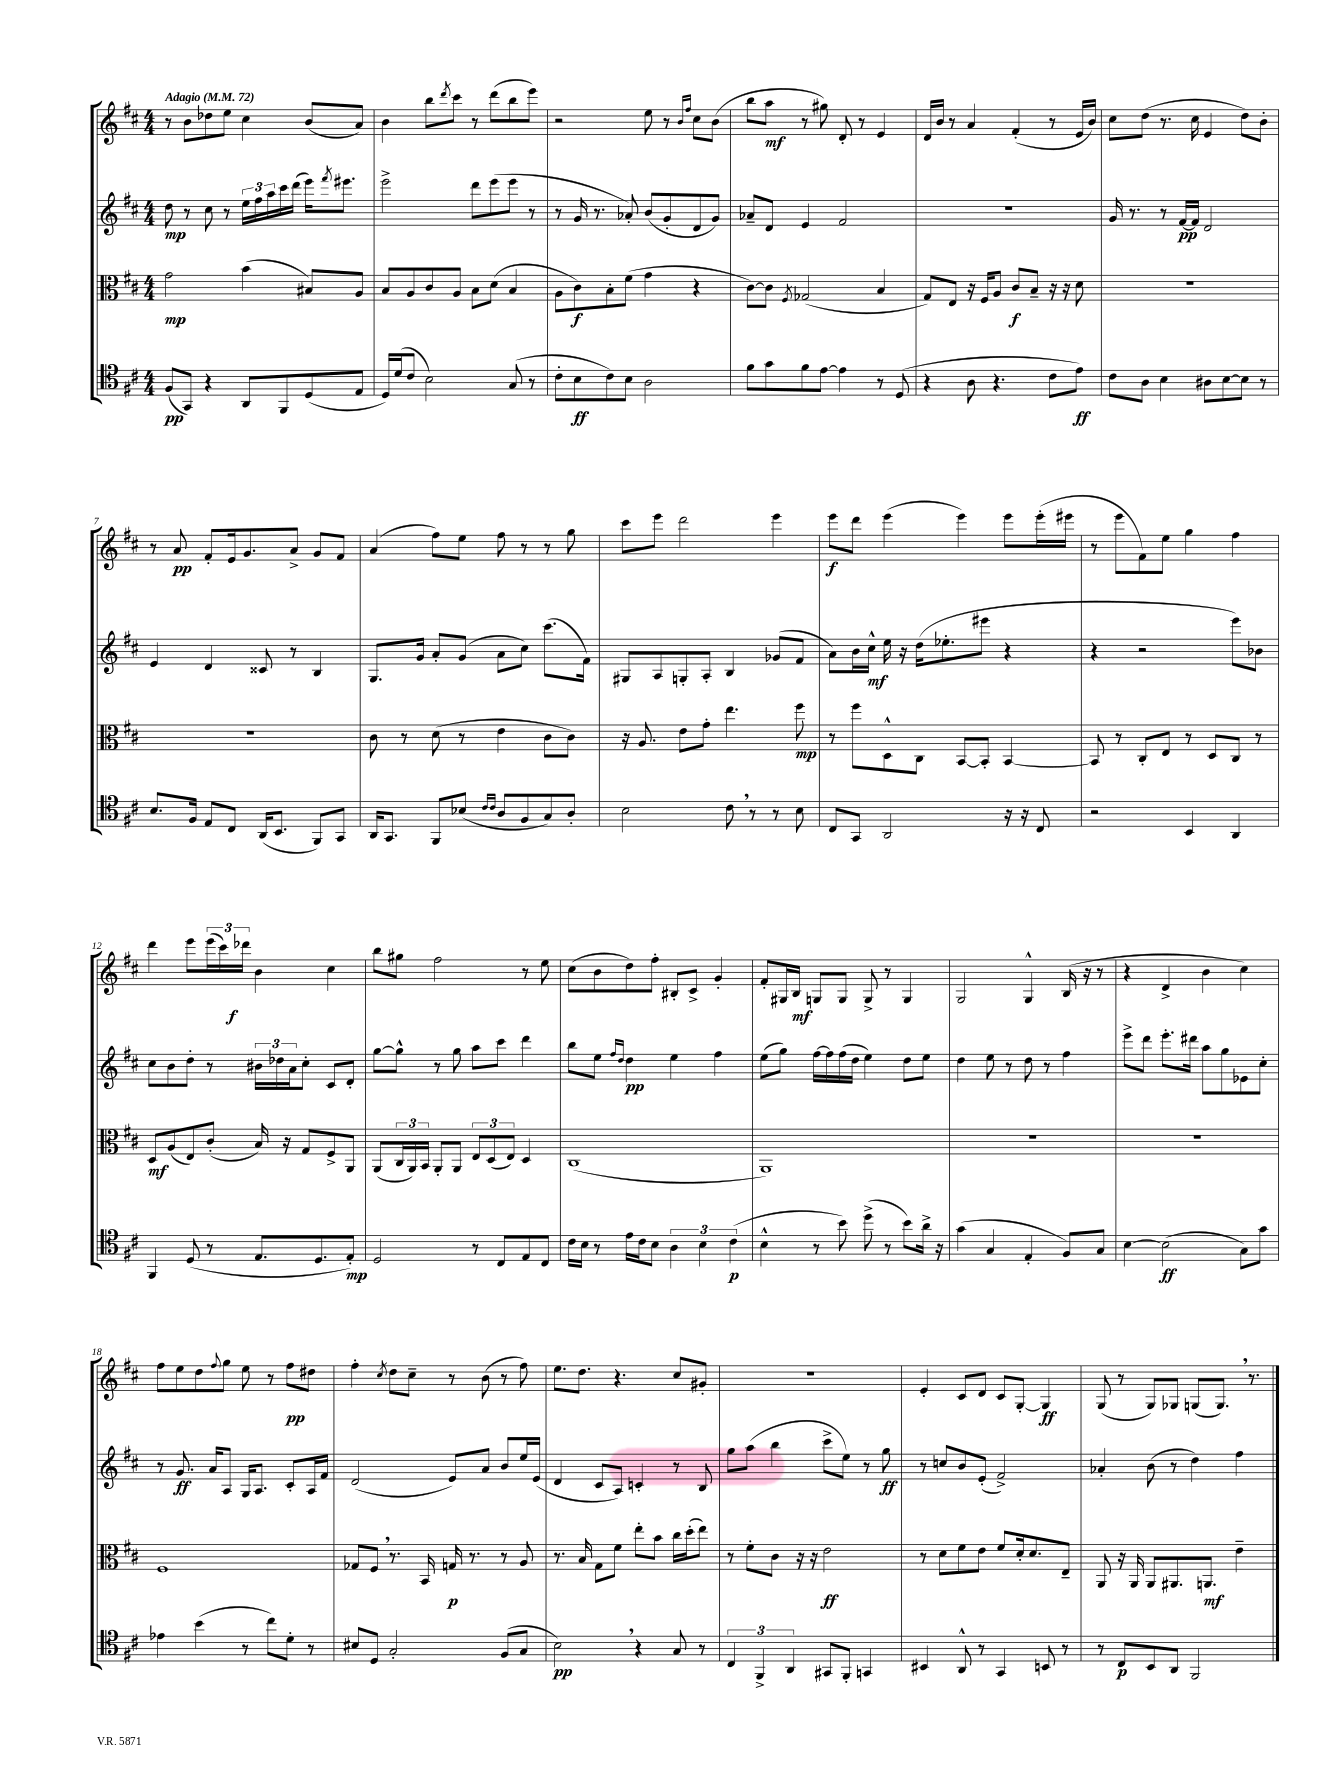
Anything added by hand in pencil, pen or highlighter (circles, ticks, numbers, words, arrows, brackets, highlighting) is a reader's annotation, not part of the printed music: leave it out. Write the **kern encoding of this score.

**kern	**kern	**kern	**kern
*staff4	*staff3	*staff2	*staff1
*clefC4	*clefC3	*clefG2	*clefG2
*k[f#c#]	*k[f#c#]	*k[f#c#]	*k[f#c#]
*M4/4	*M4/4	*M4/4	*M4/4
*MM72	*MM72	*MM72	*MM72
(8F#	2g	8dd	8r
8GG)	.	8r	8b
4r	.	8cc#	8dd-
.	.	8r	8ee
8AA	(4b	24ee	4cc#
.	.	24ff#	.
.	.	24aa	.
8FF#	.	16ccc#	.
.	.	(16ddd	.
(8D	8B#)	16eee)	(8b
.	.	8qfff#	.
.	.	8.eee#	.
8E	8A	.	8a)
=	=	=	=
16D)	8B	2eee^	4b
(16d	.	.	.
8c#	8A	.	.
2B)	8c#	.	8bb
.	.	.	8qddd
.	8A	.	8ccc#
.	8B	8ddd	8r
.	(8d	(8eee	(8ddd
(8G	4B	8eee	8bb
8r	.	8r	8eee)
=	=	=	=
8c#'	8A	8r	2r
8B	8c#)	16g	.
.	.	8.r	.
8c#)	8B'	.	.
8B	(8f#	8a-')	.
2A	4g	(8b	8ee
.	.	8g'	8r
.	.	.	16qqb
.	.	.	16qqff#
.	4r	8d	8cc#
.	.	8g)	(8b
=	=	=	=
8f#	[8c#)	8a-~	8bb
8g	8c#]	8d	8aa
.	8qF#	.	.
8f#	(2G-	4e	8r
[8e	.	.	8gg#)
4e]	.	2f#	8d'
.	.	.	8r
8r	4B	.	4e
(8D	.	.	.
=	=	=	=
4r	8G)	1r	16d
.	.	.	16b
.	8E	.	8r
8A	16r	.	4a
.	16F#	.	.
4.r	8A	.	.
.	8c#	.	(4f#'
.	8B~	.	.
8c#	16r	.	8r
.	16r	.	.
8e)	8d	.	16e
.	.	.	16b)
=	=	=	=
8c#	1r	16g	8cc#
.	.	8.r	.
8A	.	.	(8dd
4B	.	8r	8.r
.	.	[16f#	.
.	.	16f#]	16cc#
8A#	.	2d	4e
[8B	.	.	.
8B]	.	.	8dd)
8r	.	.	8b'
=	=	=	=
8.B	1r	4e	8r
.	.	.	8a
16F#	.	.	.
8E	.	4d	8f#'
8C#	.	.	16e
.	.	.	8.g
(16AA	.	8c##	.
8.BB	.	.	.
.	.	8r	8a^
8FF#)	.	4B	8g
8GG	.	.	8f#
=	=	=	=
16AA	8c#	8.G	(4a
8.GG	.	.	.
.	8r	.	.
.	.	16g	.
8FF#	(8d	8a'	8ff#)
(8B-	8r	(8g	8ee
16qqc#	.	.	.
16qqc#	.	.	.
8A	4e	8a	8ff#
8F#	.	8cc#)	8r
8G)	8c#	(8.ccc#	8r
8A'	8c#)	.	8gg
.	.	16f#)	.
=	=	=	=
2B	16r	8G#	8ccc#
.	8.A	.	.
.	.	8A	8eee
.	8e	8G'	2ddd
.	8g'	8A'	.
8c#	4.ee	4B	.
8r	.	.	.
8r	.	(8g-	4eee
8B	8ff#	8f#	.
=	=	=	=
8C#	8r	8a)	8eee
8GG	8ff#	16b	8ddd
.	.	16cc#^^	.
2AA	8D^^	16ee	(4eee
.	.	16r	.
.	8C#	(16dd	.
.	.	8.ee-'	.
.	[8BB	.	4eee)
.	8BB']	8eee#	.
16r	[4BB	4r	8eee
16r	.	.	.
8C#	.	.	(16eee'
.	.	.	16eee#
=	=	=	=
2r	8BB]	4r	8r
.	8r	.	8eee
.	8C#'	2r	8f#)
.	8E	.	8ee
4BB	8r	.	4gg
.	8D	.	.
4AA	8C#	8eee)	4ff#
.	8r	8b-	.
=	=	=	=
4FF#	8D	8cc#	4ddd
.	(8A	8b	.
(8D	8E)	8dd'	8eee
8r	(8c#'	8r	(24eee
.	.	.	24ccc#)
.	.	.	24ddd-
8.E	16B)	24b#	4b
.	.	24dd-	.
.	16r	.	.
.	.	24a	.
.	8G	8cc#'	.
8.D	.	.	.
.	8F#^	8c#	4cc#
8E')	8AA	8d'	.
=	=	=	=
2D	(8AA	[8gg	8bb
.	24C#	8gg^^]	8gg#
.	24AA)	.	.
.	24BB	.	.
.	8AA'	8r	2ff#
.	8AA	8gg	.
8r	12E	8aa	.
.	(12D	.	.
8C#	.	8ccc#	.
.	12E)	.	.
8E	4D	4ddd	8r
8C#	.	.	8ee
=	=	=	=
16c#	(1C#	8bb	(8cc#
16B	.	.	.
8r	.	8ee	8b
.	.	16qqff#	.
.	.	16qqdd	.
16e	.	4dd	8dd)
16c#	.	.	.
8B	.	.	8ff#'
6A	.	4ee	8B#'
.	.	.	8c#^
6B	.	.	.
.	.	4ff#	4g'
(6c#	.	.	.
=	=	=	=
4B^^	1AA)	(8ee	8f#'
.	.	8gg)	16G#
.	.	.	16B
8r	.	[16ff#	8G
.	.	16ff#]	.
8b)	.	(16ff#	8G
.	.	16dd	.
(8dd^	.	4ee)	8G^
8r	.	.	8r
8b)	.	8dd	4G
16a^	.	8ee	.
16r	.	.	.
=	=	=	=
(4g	1r	4dd	2G
4G	.	8ee	.
.	.	8r	.
4E'	.	8dd	4G^^
.	.	8r	.
8F#)	.	4ff#	(16B
.	.	.	16r
8G	.	.	8r
=	=	=	=
[4B	1r	8eee^	4r
.	.	8ddd	.
(2B]	.	8.eee'	4d^
.	.	16ddd#	.
.	.	8aa	4b
.	.	8gg	.
8G)	.	8e-	4cc#)
8g	.	8cc#'	.
=	=	=	=
4e-	1F#	8r	8ff#
.	.	8.g	8ee
(4b	.	.	8dd
.	.	16a	.
.	.	.	8qqff#
.	.	8A	8gg
8r	.	16G	8ee
.	.	8.A	.
8cc#)	.	.	8r
8d'	.	8c#'	8ff#
8r	.	16A	8dd#
.	.	16f#	.
=	=	=	=
8B#	8G-	(2d	4ff#'
8D	8F#	.	.
.	.	.	8qcc#
2G'	8.r	.	8dd
.	.	.	8cc#~
.	16BB	.	.
.	16G	8e)	8r
.	8.r	.	.
.	.	8a	(8b
(8F#	8r	8b	8r
8G	8A	16ee	8ff#)
.	.	(16e	.
=	=	=	=
2B)	8.r	4d	8.ee
.	16B	.	8.dd
.	8G	8c#	.
.	8f#	8A)	4.r
4r	8ee'	4c'	.
.	8b	.	.
8G	16cc#	8r	8cc#
.	(16dd'	.	.
8r	8ee)	8B	8g#'
=	=	=	=
6C#	8r	8gg	1r
.	8f#'	(8aa	.
6FF#^	.	.	.
.	8c#	4bb	.
6AA	.	.	.
.	16r	.	.
.	16r	.	.
8GG#	2e	8ccc#^	.
8FF#'	.	8ee)	.
4GG	.	8r	.
.	.	8gg	.
=	=	=	=
4BB#	8r	8r	4e'
.	8d	8cc	.
8AA^^	8f#	8b	8c#
8r	8e	(8e'	8d
4GG	8f#	2f#^)	8c#
.	16d'	.	[8G'
.	8.d	.	.
8BB	.	.	4G]
8r	8E~	.	.
=	=	=	=
8r	8AA	4a-'	(8G
8C#	16r	.	8r
.	16AA	.	.
8BB	8AA	(8b	8G)
8AA	8.AA#	8r	8G-
2FF#	.	4dd)	(8G
.	8.AA	.	.
.	.	.	8.G)
.	4e~	4ff#	.
.	.	.	8.r
==	==	==	==
*-	*-	*-	*-
